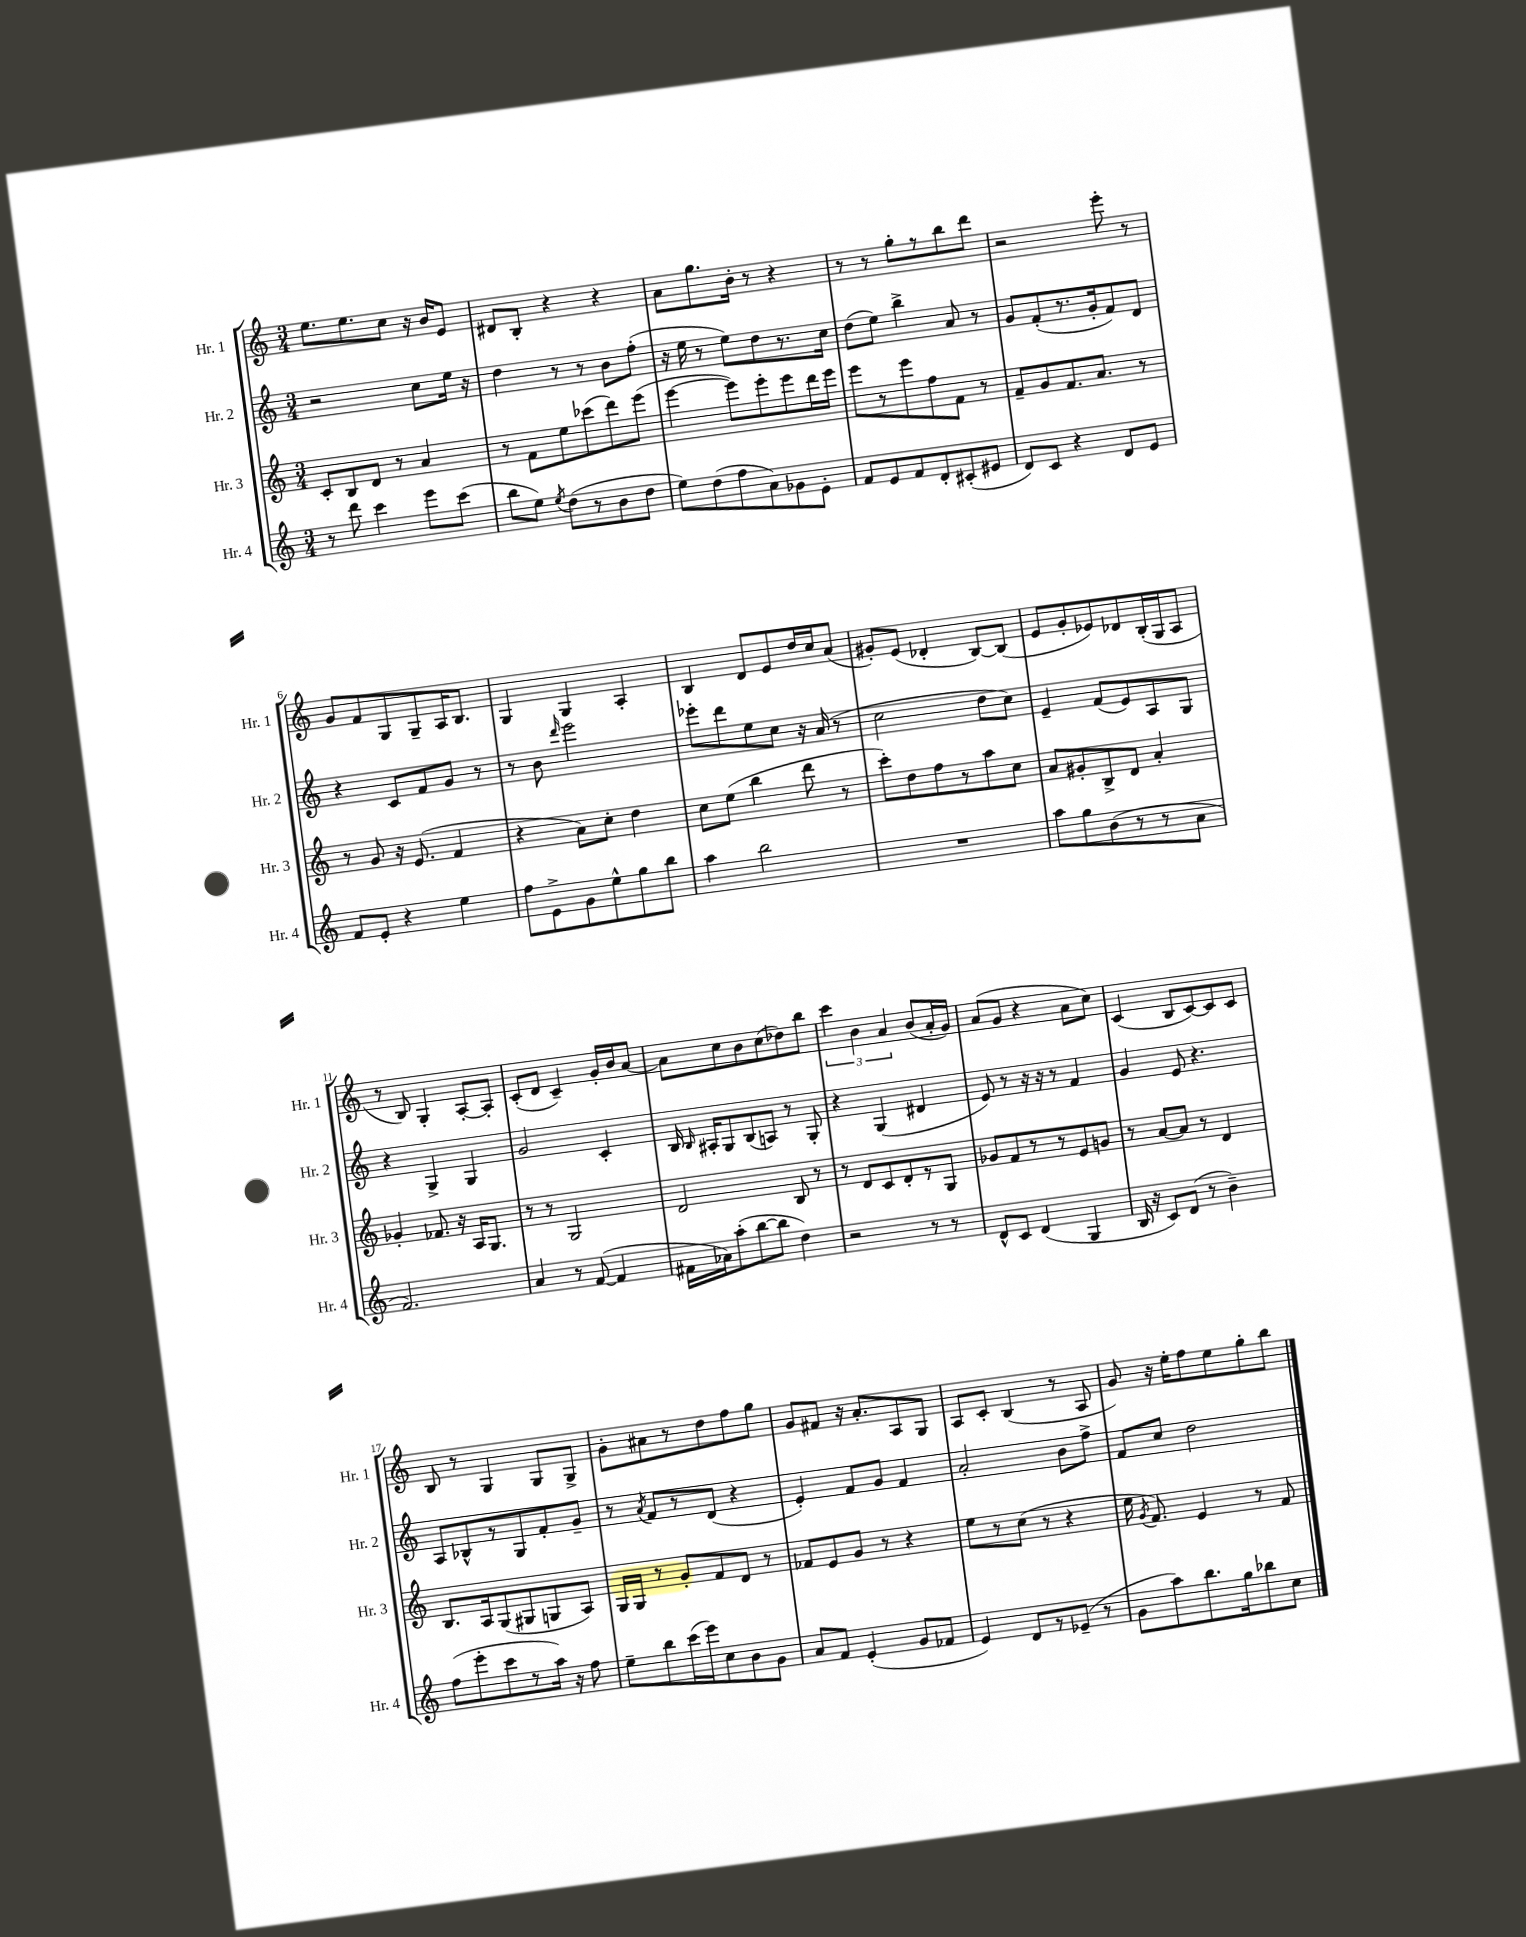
<<
\new StaffGroup <<
\new Staff = "s0" \with { instrumentName = "Hr. 1" shortInstrumentName = "Hr. 1" } {
    \clef treble \key c \major \numericTimeSignature \time 3/4
    \autoBeamOff e''8.[ e''8. c''8] r16 b'16[ e'8] |
    dis'8[ b8]-. r4 r4 |
    a'8[ g''8. b'16]-. r8 r4 |
    r8 r8 g''8[-. r8 b''8 d'''8] |
    r2 e'''8-. r8 |
    g'8[ f'8 g8 g8-- a16 b8.] |
    g4 g4 a4-. |
    b4 d'8[ e'8 d''16 c''16 a'8]( |
    gis'8[-.) e'8]( des'4-. b8[~) b8]( |
    e'8[ g'8-. ees'8) des'8 b16-.( g16 a8] |
    r8 b8) g4-. a8[~-. a8]-. |
    c'8[-.( d'8] c'4--) g'16[-. b'16 a'8]~ |
    a'8[ c''8 b'8 c''8( des''8) b''8] |
    \tuplet 3/2 { c'''4 b'4 a'4 } b'8[( a'16-. g'16]) |
    a'8[( g'8] r4 a'8[ c''8]) |
    c'4( b8[ c'8~) c'8 c'8] |
    b8 r8 g4 g8[ g8]-> |
    g'8[-. ais'8 r8 d''8 f''8 g''8] |
    g'8[ fis'8] r16 a'8.[-. a8 g8] |
    a8[ c'8]-. b4( r8 a8 |
    g'8) r16 e''16[-. f''8 e''8 g''8-. b''8] \bar "|." |
}
\new Staff = "s1" \with { instrumentName = "Hr. 2" shortInstrumentName = "Hr. 2" } {
    \clef treble \key c \major \numericTimeSignature \time 3/4
    \autoBeamOff r2 c''8[ e''16] r16 |
    d''4 r8 r8 b'8[ f''8]-.( |
    r16 e''16 r8 e''8[) d''8 r8. c''16] |
    d''8[( e''8]) b''4-> a'8 r8 |
    g'8[ f'8-.( r8. g'16-. f'8) d'8] |
    r4 c'8[ f'8 g'8] r8 |
    r8 b'8 \grace { d'''16 } e'''2 |
    ees'''8[-. d'''8 e''8 c''8] r16 a'16( r8 |
    c''2 d''8[ c''8]) |
    e'4-- f'8[( e'8) a8 g8] |
    r4 g4-> g4 |
    g'2 c'4-. |
    b16 \grace { b16 } ais16[-. g8 b8( a8]) r8 g8-. |
    r4 g4( dis'4 |
    e'8) r8 r16 r16 r8 f'4 |
    g'4 e'8 r4. |
    a8[ bes8-^ r8 g8 f'8-. g'8]-- |
    r8 \acciaccatura { a'8 } f'8[ r8 d'8]( r4 |
    e'4-.) f'8[ g'8] f'4 |
    a'2-. b'8[ f''8]-> |
    f'8[ c''8] d''2 \bar "|." |
}
\new Staff = "s2" \with { instrumentName = "Hr. 3" shortInstrumentName = "Hr. 3" } {
    \clef treble \key c \major \numericTimeSignature \time 3/4
    \autoBeamOff c'8[-. b8 d'8] r8 a'4 |
    r8 f'8[ e''8 ces'''8( d'''8) e'''8]( |
    e'''4~ e'''8[) e'''8-. e'''8 d'''16 e'''16] |
    e'''8[ r8 e'''8 f''8 f'8] r8 |
    f'8[-- g'8 f'8. a'8.] r8 |
    r8 g'8 r16 e'8.( f'4 |
    r4 a'8[) c''8]-. d''4 |
    c''8[ e''8]( b''4 d'''8 r8 |
    c'''8[-.) d''8 f''8 r8 a''8 c''8] |
    a'8[ gis'8-. b8-> d'8] a'4-. |
    ges'4-. fes'8. r16 a16[ g8.] |
    r8 r8 g2 |
    d'2 b8 r8 |
    r8 d'8[ c'8 d'8-. r8 g8] |
    ges'8[ f'8 r8 r8 e'8 g'8] |
    r8 a'8[~ a'8] r8 d'4 |
    b8.[ a16 g8( gis8 g8 a8]) |
    g16[ g16] r8 g'8[-. f'8 d'8] r8 |
    fes'8[ e'8 g'8] r8 r4 |
    e''8[ r8 c''8]( r8 r4 |
    e''16 \acciaccatura { g'8 } f'8.) e'4 r8 f'8 \bar "|." |
}
\new Staff = "s3" \with { instrumentName = "Hr. 4" shortInstrumentName = "Hr. 4" } {
    \clef treble \key c \major \numericTimeSignature \time 3/4
    \autoBeamOff r8 d'''8 c'''4 e'''8[ c'''8]( |
    b''8[ e''8]) \acciaccatura { e''8 } d''8[( r8 b'8 d''8] |
    e''8[) d''8( f''8 a'8) ges'8 e'8]-. |
    f'8[ e'8 f'8 d'8-. cis'8-.( eis'8] |
    d'8[) c'8] r4 d'8[ e'8] |
    f'8[ e'8]-. r4 e''4 |
    f''8[ e'8-> g'8 e''8-^ g''8 b''8] |
    a''4 b''2 |
    R2. |
    a''8[ g''8 b'8( r8 r8 a'8] |
    f'2.) |
    a'4 r8 f'8~( f'4 |
    fis'16[ aes'16) a''8-.( b''8~ b''8] d''4) |
    r2 r8 r8 |
    d'8[-^ c'8] d'4( g4 |
    b16 r16 c'8[) d'8]( r8 b'4--) |
    f''8[( e'''8-. c'''8 r8 a''16]) r16 f''8 |
    e''8[-- b''8 c'''16( e'''16) c''8 b'8 g'8] |
    a'8[ f'8] e'4-.( g'8[ fes'8] |
    e'4) d'8[ r8 ees'8]--( r8 |
    g'8[ a''8) b''8. g''16 bes''8 c''8] \bar "|." |
}
>>
>>
